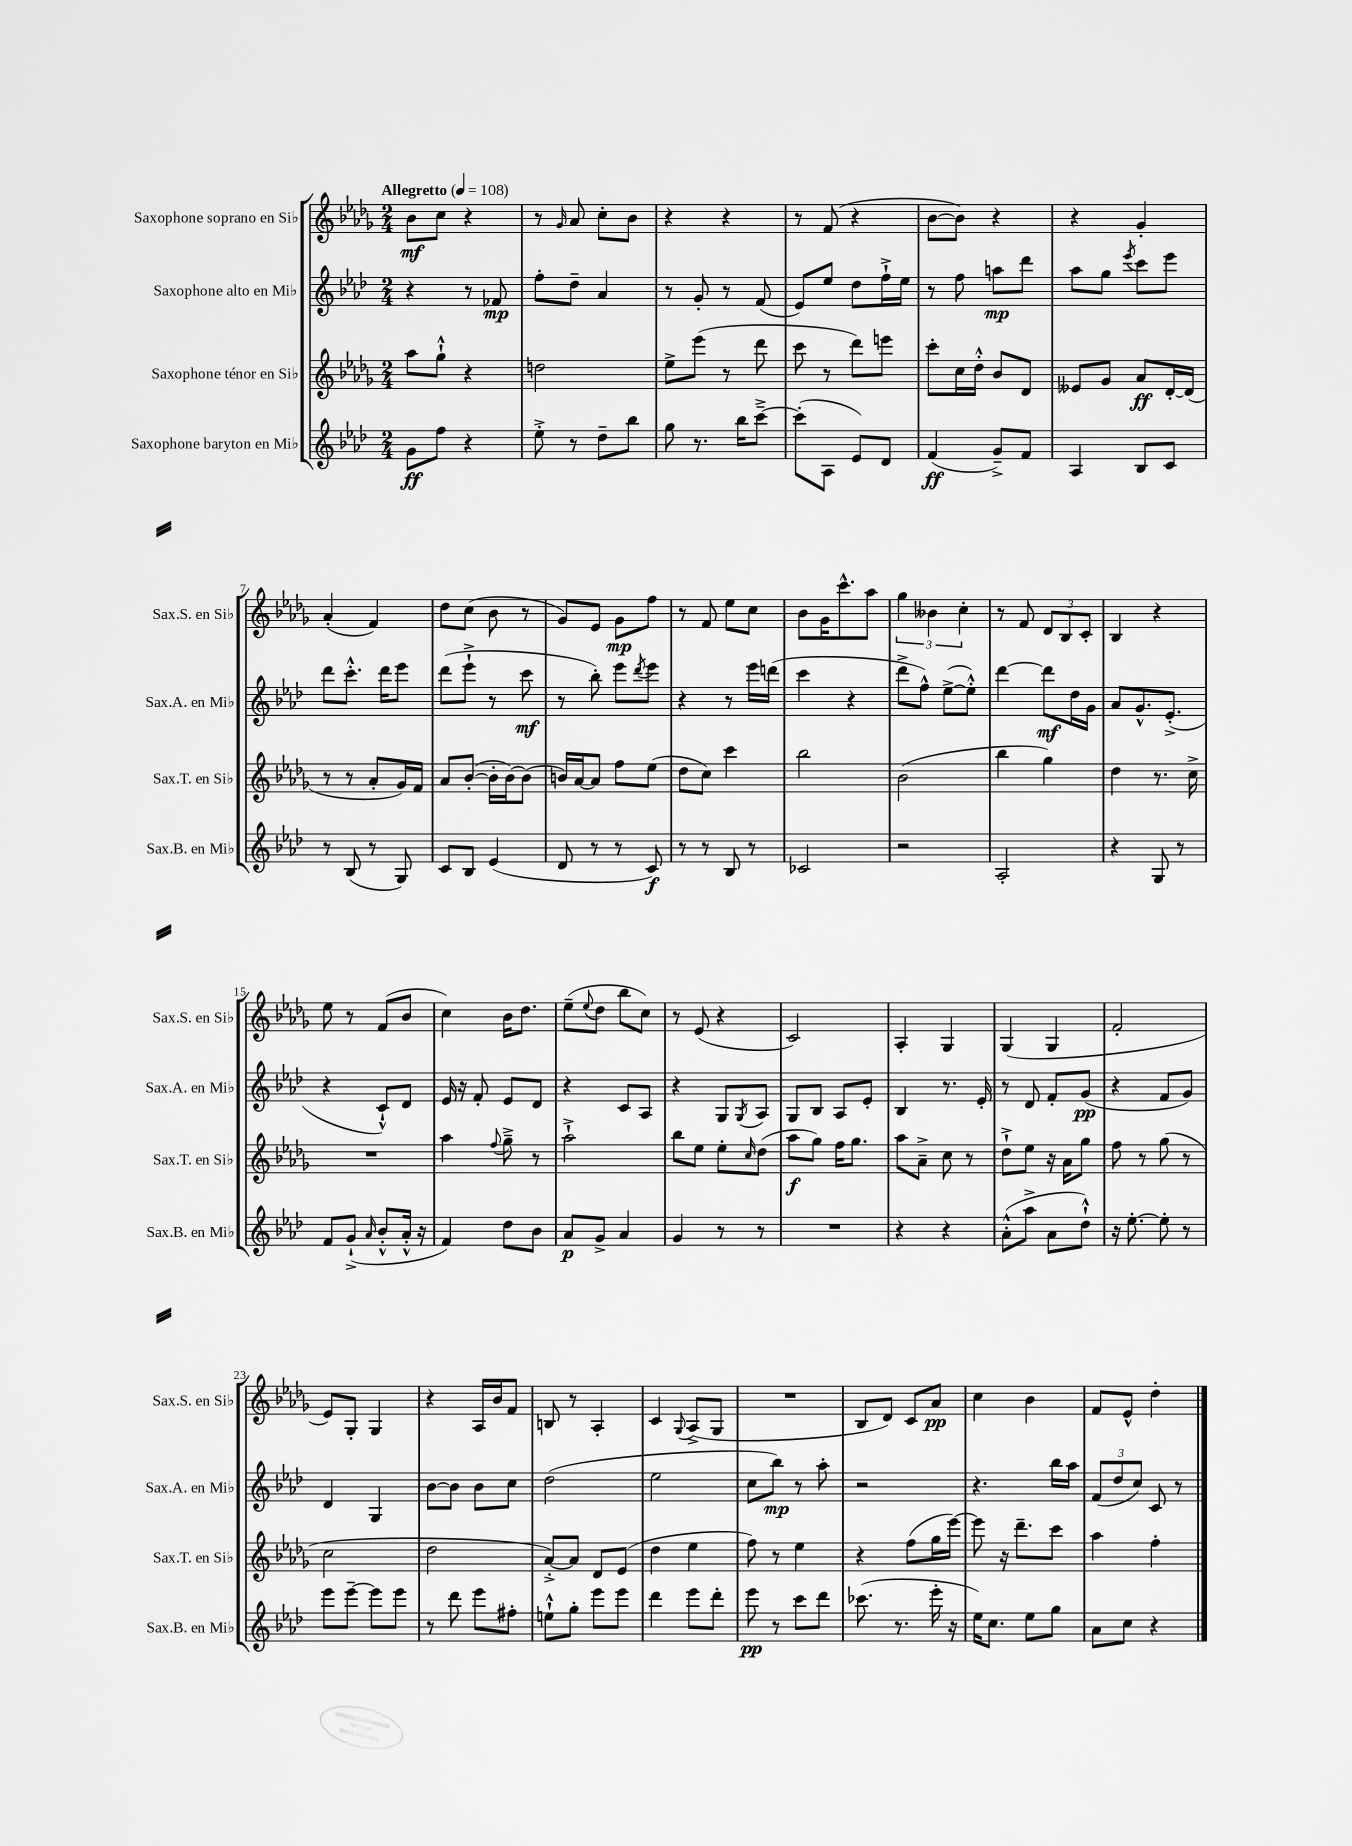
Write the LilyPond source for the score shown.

<<
\new StaffGroup <<
\new Staff = "s0" \with { instrumentName = "Saxophone soprano en Sib" shortInstrumentName = "Sax.S. en Sib" } {
    \clef treble \key des \major \numericTimeSignature \time 2/4 \tempo "Allegretto" 4 = 108
    bes'8\mf c''8 r4 |
    r8 \grace { ges'16 } aes'8 c''8-. bes'8 |
    r4 r4 |
    r8 f'8( r4 |
    bes'8~ bes'8) r4 |
    r4 ges'4-. |
    aes'4-.( f'4) |
    des''8 c''8( bes'8 r8 |
    ges'8) ees'8 ges'8\mp f''8 |
    r8 f'8 ees''8 c''8 |
    bes'8 ges'16 c'''8.-^ aes''8 |
    \tuplet 3/2 { ges''4 beses'4 c''4-. } |
    r8 f'8 \tuplet 3/2 { des'8 bes8 c'8-. } |
    bes4 r4 |
    ees''8 r8 f'8( bes'8 |
    c''4) bes'16 des''8. |
    ees''8--( \appoggiatura { ees''8 } des''8 bes''8 c''8) |
    r8 ees'8( r4 |
    c'2) |
    aes4-. ges4 |
    ges4( ges4 |
    f'2-. |
    ees'8) ges8-. ges4 |
    r4 aes16 bes'16 f'8 |
    b8 r8 aes4-. |
    c'4 \appoggiatura { ges8 } aes8->( ges8 |
    R2 |
    bes8 des'8) c'8 aes'8\pp |
    c''4 bes'4 |
    f'8 ees'8-^ des''4-. \bar "|." |
}
\new Staff = "s1" \with { instrumentName = "Saxophone alto en Mib" shortInstrumentName = "Sax.A. en Mib" } {
    \clef treble \key aes \major \numericTimeSignature \time 2/4
    r4 r8 fes'8\mp |
    f''8-. des''8-- aes'4 |
    r8 g'8-. r8 f'8( |
    ees'8) ees''8 des''8 f''16-!-> ees''16 |
    r8 f''8 a''8\mp des'''8 |
    aes''8 g''8 \acciaccatura { ees'''8 } c'''8 ees'''8 |
    des'''8 c'''8.-.-^ des'''16 ees'''8 |
    des'''8( ees'''8-!-> r8 c'''8\mf |
    r8 bes''8-.) ees'''8 \acciaccatura { des'''8 } ees'''8 |
    r4 r8 ees'''16 d'''16( |
    c'''4 r4 |
    des'''8-> f''8-^) ees''8~->( ees''8-.-^) |
    des'''4~ des'''8\mf des''16 g'16 |
    aes'8 g'8.-^ ees'8.-.->( |
    r4 c'8-!-^) des'8 |
    ees'16 r16 f'8-. ees'8 des'8 |
    r4 c'8 aes8 |
    r4 g8 \acciaccatura { g8 } aes8 |
    g8 bes8 aes8 ees'8-. |
    bes4 r8. ees'16-. |
    r8 des'8 f'8-. g'8\pp( |
    r4 f'8 g'8) |
    des'4 g4 |
    bes'8~ bes'8 bes'8 c''8 |
    des''2( |
    ees''2 |
    c''8 bes''8\mp) r8 aes''8-. |
    r2 |
    r4. bes''16 aes''16 |
    \tuplet 3/2 { f'8( des''8 c''8) } c'8 r8 \bar "|." |
}
\new Staff = "s2" \with { instrumentName = "Saxophone ténor en Sib" shortInstrumentName = "Sax.T. en Sib" } {
    \clef treble \key des \major \numericTimeSignature \time 2/4
    aes''8 ges''8-!-^ r4 |
    d''2 |
    ees''8-> ees'''8( r8 des'''8 |
    c'''8 r8 des'''8) e'''8 |
    c'''8-. c''16 des''16-.-^ bes'8 des'8 |
    eeses'8 ges'8 aes'8\ff des'16~-. des'16( |
    r8 r8 aes'8-. ges'16) f'16 |
    aes'8 bes'8~-.( bes'16-. bes'16~) bes'8( |
    b'16) aes'16~ aes'8 f''8 ees''8( |
    des''8 c''8) c'''4 |
    bes''2 |
    bes'2( |
    bes''4 ges''4) |
    des''4 r8. c''16-> |
    R2 |
    aes''4 \appoggiatura { f''8 } ges''8---> r8 |
    aes''2-!-> |
    bes''8 ees''8 ees''8-. \grace { c''16 } des''8( |
    aes''8\f ges''8) f''16 ges''8. |
    aes''8 aes'8---> c''8 r8 |
    des''8-!-> ees''8 r16 aes'16 ges''8 |
    f''8 r8 ges''8( r8 |
    c''2 |
    des''2 |
    aes'8~-.->) aes'8 des'8 ees'8( |
    des''4 ees''4 |
    f''8) r8 ees''4 |
    r4 f''8( ges''16 ees'''16~) |
    ees'''8 r16 des'''8.-- c'''8 |
    aes''4 f''4-. \bar "|." |
}
\new Staff = "s3" \with { instrumentName = "Saxophone baryton en Mib" shortInstrumentName = "Sax.B. en Mib" } {
    \clef treble \key aes \major \numericTimeSignature \time 2/4
    g'8\ff f''8 r4 |
    ees''8-.-> r8 des''8-- bes''8 |
    g''8 r8. bes''16 c'''8~---> |
    c'''8-.( aes8 ees'8) des'8 |
    f'4\ff( g'8--->) f'8 |
    aes4 bes8 c'8 |
    r8 bes8( r8 g8) |
    c'8 bes8 ees'4( |
    des'8 r8 r8 c'8\f) |
    r8 r8 bes8 r8 |
    ces'2 |
    r2 |
    aes2-. |
    r4 g8 r8 |
    f'8 g'8-!->( \grace { aes'16 } bes'8-.-^ aes'16-.-^ r16 |
    f'4) des''8 bes'8 |
    aes'8\p g'8-> aes'4 |
    g'4 r8 r8 |
    R2 |
    r4 r4 |
    aes'8-.-^( aes''8-> aes'8 des''8-!-^) |
    r16 ees''8.~-. ees''8-. r8 |
    ees'''8 ees'''8~-- ees'''8 ees'''8 |
    r8 des'''8 ees'''8 fis''8-. |
    e''8-!-^ g''8-. ees'''8 ees'''8 |
    des'''4 ees'''8 des'''8-. |
    ees'''8\pp r8 c'''8 des'''8 |
    ces'''8.( r8. ees'''16-. r16 |
    ees''16) c''8. ees''8 g''8 |
    aes'8 c''8 r4 \bar "|." |
}
>>
>>
